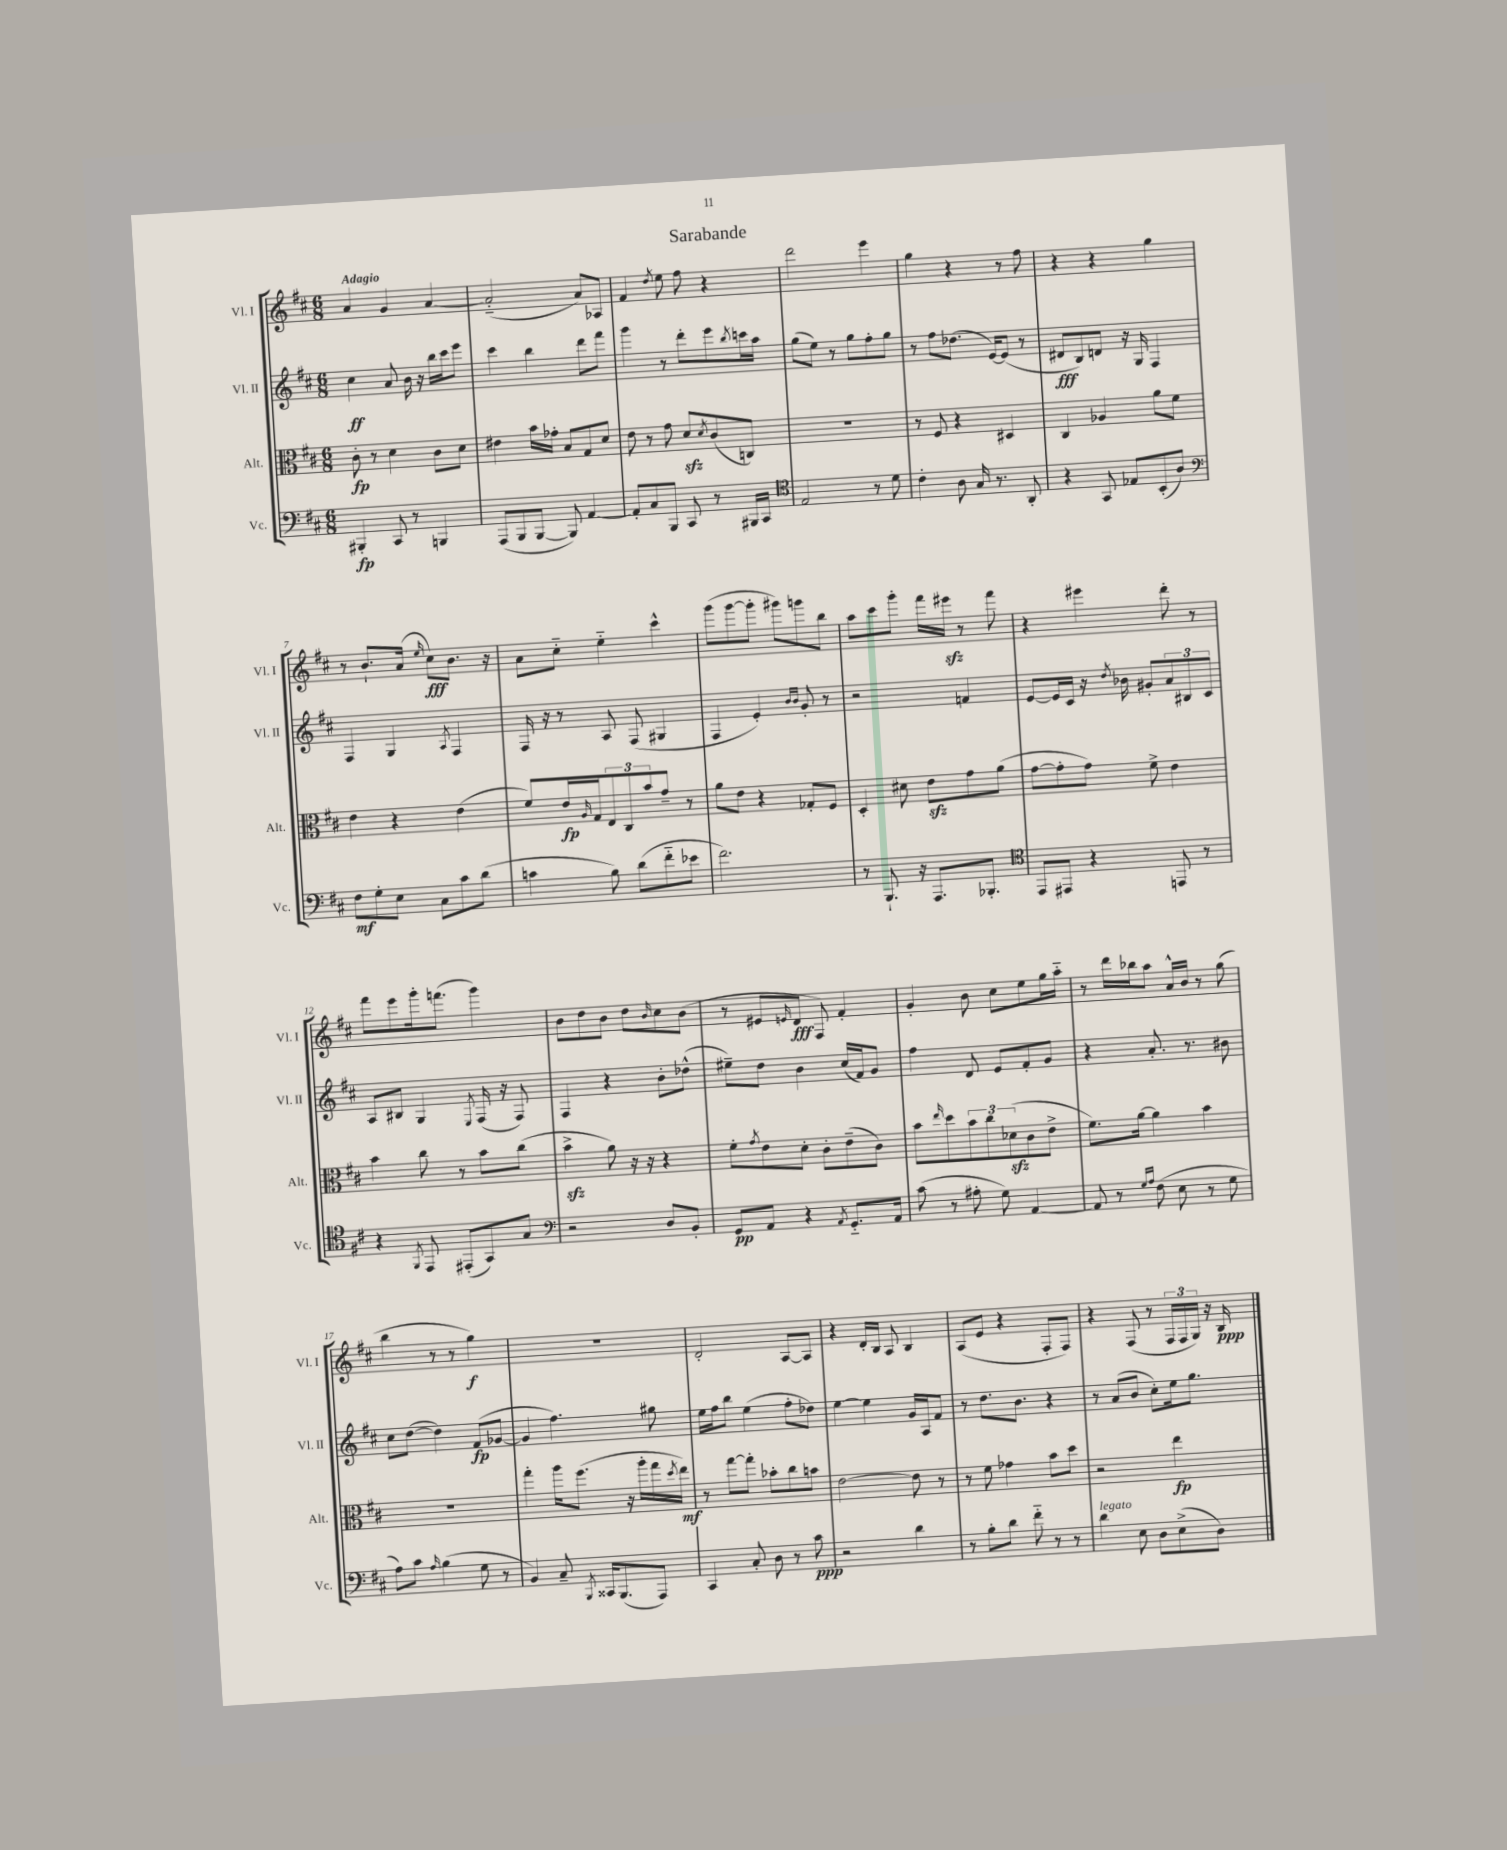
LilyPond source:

\header { title = "Sarabande" }
<<
\new StaffGroup <<
\new Staff = "s0" \with { instrumentName = "Vl. I" shortInstrumentName = "Vl. I" } {
    \clef treble \key d \major \numericTimeSignature \time 6/8 \tempo "Adagio"
    a'4 g'4 a'4~ |
    a'2-_( a'8) aes8 |
    fis'4 \acciaccatura { d''8 } e''8 fis''8 r4 |
    d'''2 e'''4 |
    g''4 r4 r8 fis''8 |
    r4 r4 g''4 |
    r8 b'8.-! a'16( \grace { e''16 } cis''8\fff) b'8. r16 |
    a'8 cis''8-_ e''4-_ cis'''4-^ |
    g'''8( g'''8~ g'''8-. gis'''8) g'''8 b''8 |
    a''8 cis'''8 g'''8-. fis'''16 eis'''16\sfz r8 fis'''8 |
    r4 eis'''4 d'''8-. r8 |
    fis'''8 e'''8 g'''16-. f'''8.( g'''4) |
    b'8 d''8 b'8 d''8 \grace { b'16 } cis''8 b'8( |
    r8 eis'8 \grace { e'16 } d'8\fff fis8) fis'4-. |
    g'4-. b'8 cis''8 e''8 g''16 a''16-_ |
    r8 d'''16 bes''16 a''8 a'16-^ b'16 r8 g''8( |
    b''4 r8 r8 g''4\f) |
    R2. |
    d'2-. a8~ a8 |
    r4 d'16-. b16 a8 b4 |
    a8( e'8 r4 fis8-. fis8) |
    r4 fis8( r8 \tuplet 3/2 { fis16 fis16 g16) } r16 b16\ppp \bar "|." |
}
\new Staff = "s1" \with { instrumentName = "Vl. II" shortInstrumentName = "Vl. II" } {
    \clef treble \key d \major \numericTimeSignature \time 6/8
    cis''4\ff a'8 b'16 r16 b''16 cis'''16 e'''8 |
    cis'''4 b''4 d'''8 fis'''8 |
    g'''4 r8 d'''8-. e'''8 \acciaccatura { b''8 } c'''16 a''16 |
    g''8( e''8) r8 g''8 fis''8-. g''8 |
    r8 fis''8 des''8.( e'16~) e'8( r8 |
    dis'8\fff b8) d'8 r16 g16 fis4 |
    fis4 g4 \acciaccatura { a8 } fis4 |
    fis16 r16 r8 a8 fis8( gis4 |
    fis4 e'4-.) \grace { b'16 b'16 } g'8-. r8 |
    r2 f'4 |
    e'8~ e'16 cis'16 r16 \acciaccatura { d''8 } bes'16 gis'8-. \tuplet 3/2 { a'8 bis8 cis'8 } |
    a8 bis8 g4 \acciaccatura { e8 } fis16( r16 fis8) |
    fis4 r4 b'8-. des''8-^( |
    eis''8--) d''8 b'4 cis''16( fis'16) g'8 |
    fis''4 d'8 e'8 fis'8-. g'8 |
    r4 a'8.-. r8. bis'8 |
    cis''8 d''8~( d''4) fis'8\fp( ges'8~ |
    ges'4 fis''4.) gis''8 |
    e''16 fis''16 b''8 e''4( fis''8-. des''8) |
    e''4~ e''4 g'16 a16 fis'8 |
    r8 d''8. b'8. r4 |
    r8 a'8( b'8 cis''8-.) e''16 g''8. \bar "|." |
}
\new Staff = "s2" \with { instrumentName = "Alt." shortInstrumentName = "Alt." } {
    \clef alto \key d \major \numericTimeSignature \time 6/8
    cis'8-.\fp r8 d'4 cis'8 d'8 |
    eis'4 b'16 ges'16-. b8 g8 d'8 |
    e'8 r8 g'8 d'8\sfz \acciaccatura { d'8 } cis'8( c8) |
    R2. |
    r8 fis8 r4 dis4 |
    cis4 aes4 a'8 fis'8 |
    e'4 r4 e'4( |
    fis'8) e'16\fp \grace { a16 } g16 \tuplet 3/2 { e8 cis8 b'8 } g'8-- r8 |
    a'8 e'8 r4 ges8-. fis8 |
    d4-. dis'8 e'8\sfz g'8 a'8( |
    g'8~ g'8-. g'8) fis'8-> e'4 |
    b'4 cis''8 r8 b'8 cis''8( |
    b'4->\sfz a'8) r16 r16 r4 |
    fis'8-. \acciaccatura { g'8 } e'8 d'8-. cis'8-. e'8--( cis'8) |
    b'8 \grace { e''16 } d''8 \tuplet 3/2 { b'8 cis''8 des'8\sfz( } cis'8 e'8-> |
    fis'8.) a'16~ a'4 b'4 |
    R2. |
    g''4-. a''16 fis''8.( r16 a''16-. g''16 \acciaccatura { d''8 } e''16\mf) |
    r8 g''8~ g''8-. bes'8-. cis''8 b'8 |
    e'2~ e'8 r8 |
    r8 fis'8 ges'4 b'8 d''8 |
    r2 e''4\fp \bar "|." |
}
\new Staff = "s3" \with { instrumentName = "Vc." shortInstrumentName = "Vc." } {
    \clef bass \key d \major \numericTimeSignature \time 6/8
    bis,,4-.\fp cis,8 r8 b,,4 |
    a,,8( b,,8 b,,8~ b,,8) a,4~ |
    a,8-. cis8 b,,8 cis,8 r8 bis,,16 cis,16 |
    \clef tenor e2 r8 d'8 |
    cis'4-. a8 g16 r8. a,8-. |
    r4 g,8 ees8 b,8-.( a8) |
    \clef bass fis8\mf g8-. e8 cis8 cis'8 d'8( |
    c'4 b8) d'8( fis'8-_ ees'8 |
    fis'2.) |
    r8 b,,8.-! r16 a,,8. bes,,8.-. |
    \clef tenor e,8 eis,8 r4 e,8 r8 |
    r4 \acciaccatura { fis,8 } e,8 eis,8-.( g,8) g8 |
    \clef bass r2 d8 b,8-. |
    g,8\pp a,8 r4 \acciaccatura { a,8 } g,8.-_ a,16 |
    cis'8( r8 ais8-. g8) a,4~ |
    a,8 r8 \grace { g16 a16 } fis8( e8 r8 g8 |
    a8) cis'8 \grace { a16 } b4( g8 r8 |
    b,4) cis8-- \acciaccatura { b,,8 } cisis,16 b,,8.( a,,8) |
    cis,4 cis8-. d8 r8 cis'8\ppp |
    r2 d'4 |
    r8 b8-. d'8 fis'8-_ r8 r8 |
    d'4^\markup { \italic "legato" } e8 d8 e8->( d8) \bar "|." |
}
>>
>>
